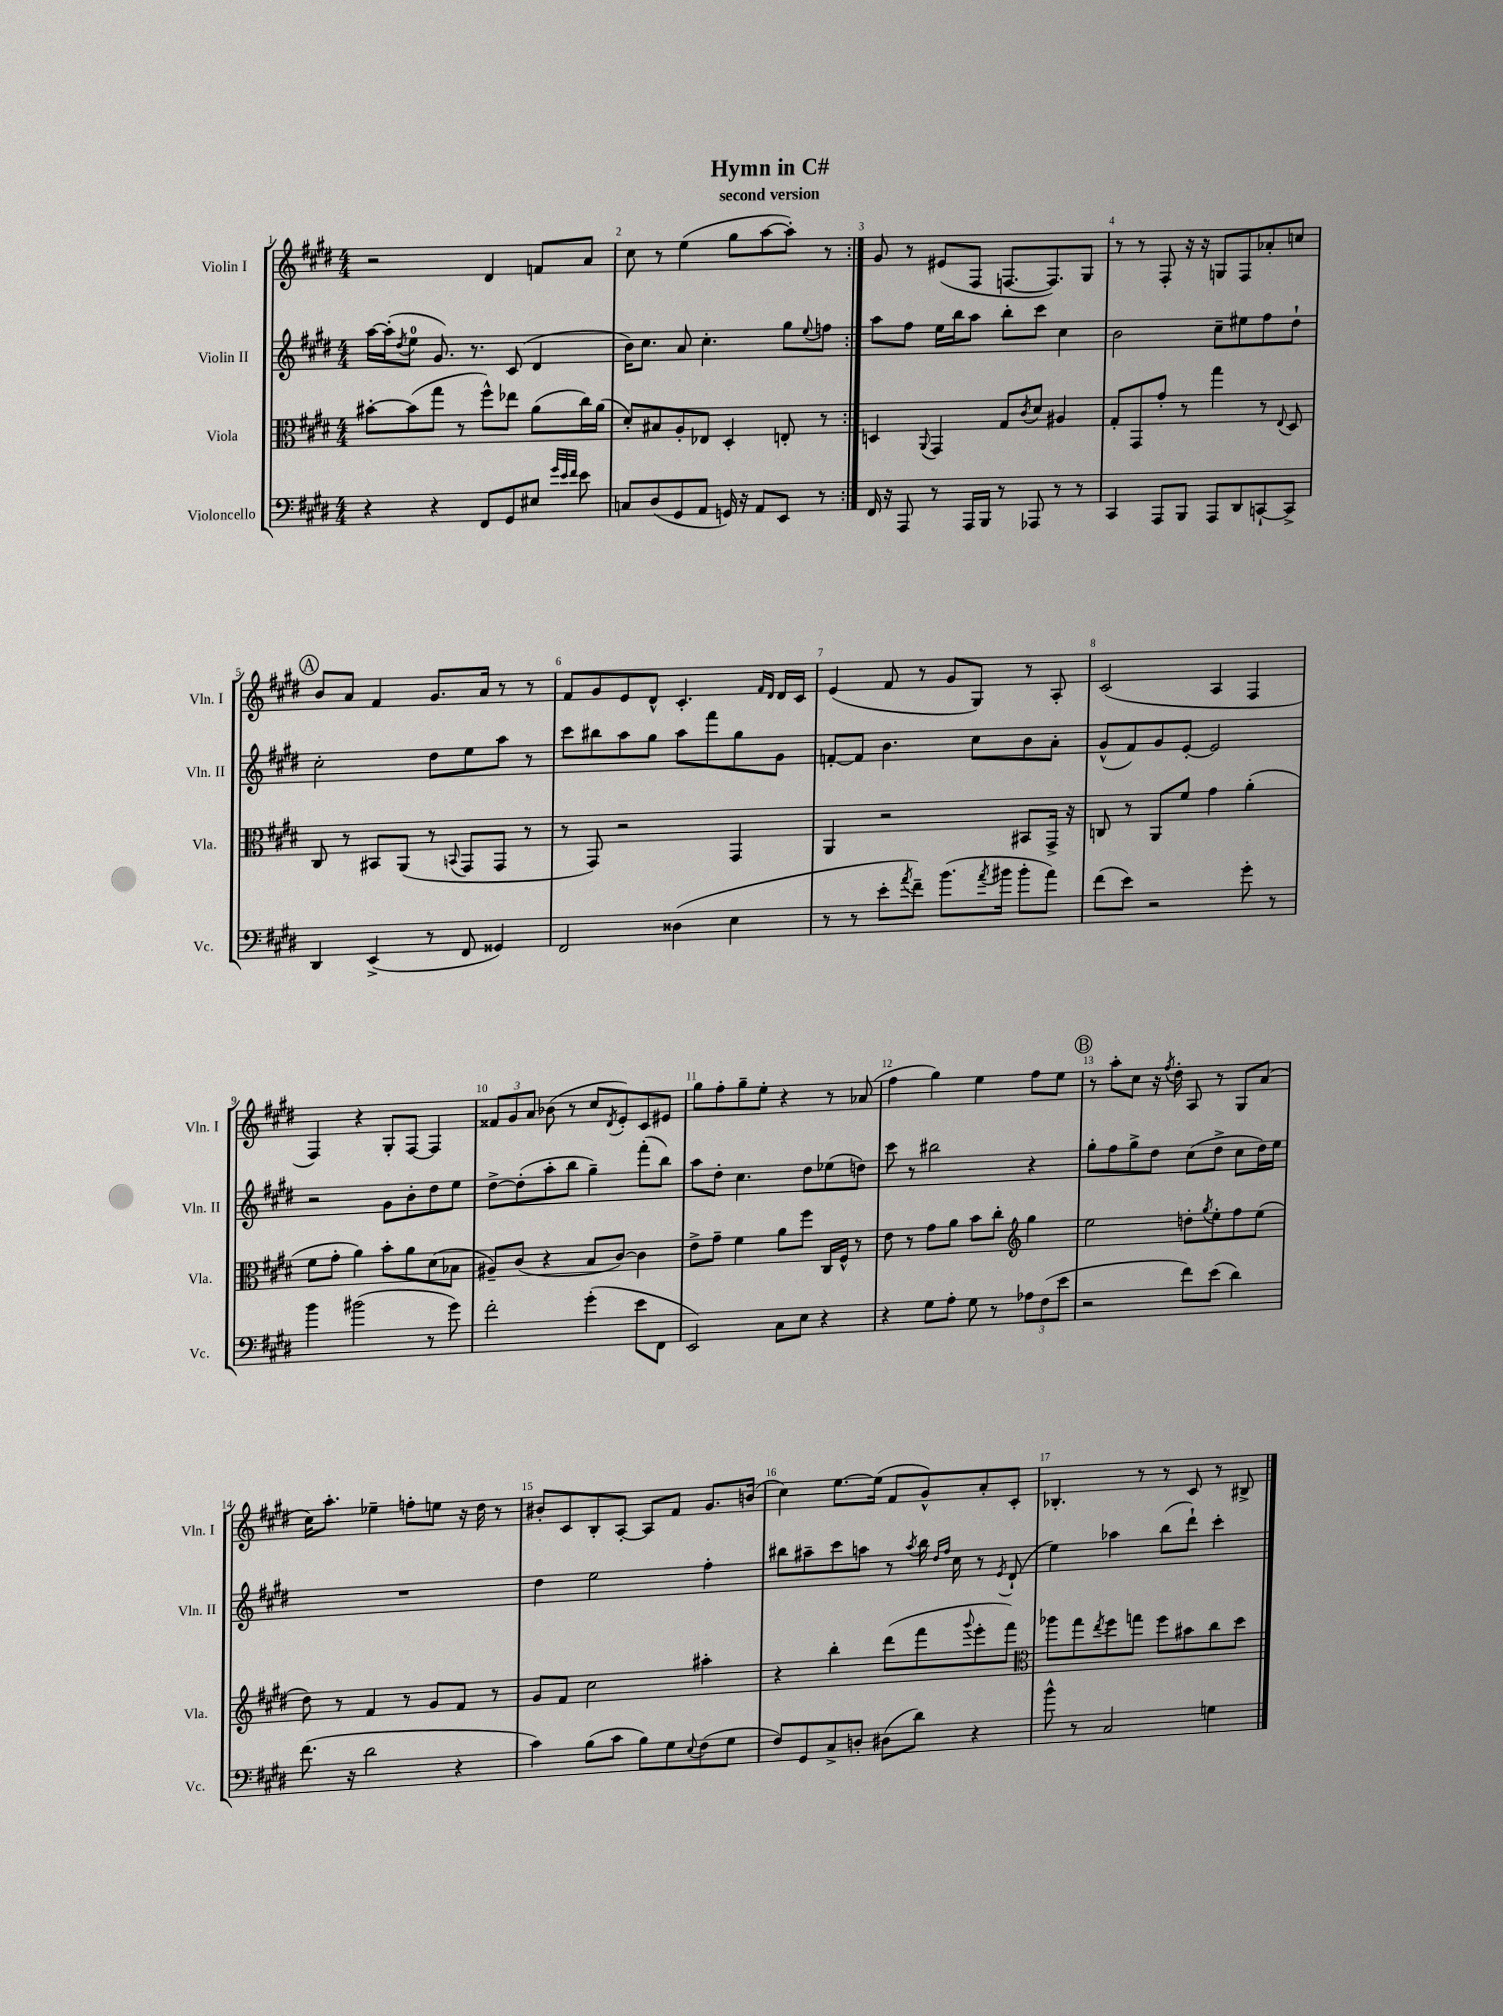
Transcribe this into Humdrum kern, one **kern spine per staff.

**kern	**kern	**kern	**kern
*part4	*part3	*part2	*part1
*staff4	*staff3	*staff2	*staff1
*I"Violoncello	*I"Viola	*I"Violin II	*I"Violin I
*I'Vc.	*I'Vla.	*I'Vln. II	*I'Vln. I
*clefF4	*clefC3	*clefG2	*clefG2
*k[f#c#g#d#]	*k[f#c#g#d#]	*k[f#c#g#d#]	*k[f#c#g#d#]
*M4/4	*M4/4	*M4/4	*M4/4
=1	=1	=1	=1
4r	[8b#X'\L	[16aa\LL	2r
.	.	(16aa'\J]	.
.	.	8qdd#/	.
.	(8b#\]	8ee\J	.
4r	8gg#\J	8.g#/)	.
.	8r	.	.
.	.	8.r	.
8FF#/L	8ff#^^\L)	.	4d#/
8GG#/	8ee-X\J	(8c#/	.
8E#X/J	(8a\L	4d#/	8fn/L
32qqg#/LLL	.	.	.
32qqe/	.	.	.
32qqf#/JJJ	.	.	.
8e\	16cc#\L)	.	8a/J
.	(16a\JJ	.	.
=2	=2	=2	=2
8Cn/L	8d#'/L)	16b\KL)	8cc#\
.	.	8.cc#\J	.
(8D#/	8B#X/	.	8r
8GG#/	8A'/	8a/	(4ee\
8AA/J	8E-X/J	4.cc#'\	.
16GGn/)	4D#'/	.	8gg#\L
16r	.	.	.
8AA/L	.	.	[8aa\
8EE/J	8En'/	8gg#\L	8aa'\J])
.	.	8qqee/	.
8r	8r	8ffn\J	8r
=3:|!	=3:|!	=3:|!	=3:|!
16FF#/	4Dn/	8aa\L	8g#/
16r	.	.	.
8AAA/	.	8ff#\J	8r
.	8qqAA/	.	.
8r	4GG#/	16ee\LL	(8e#X/L
.	.	16bb\J	.
16AAA/LL	.	8aa\J	8F#/J
16BBB/JJ	.	.	.
8r	8G#/L	8bb'\L	[8.Fn/L
.	8qc#/	.	.
8AAA-X/	8d#/J	8ccc#\J	.
.	.	.	8.F/])
8r	4A#X/	4cc#\	.
8r	.	.	8G#/J
=4	=4	=4	=4
4CC#/	8G#'/L	2b\	8r
.	8GG#/	.	8r
8AAA/L	8g#'/J	.	8F#'/
8BBB/J	8r	.	16r
.	.	.	16r
8AAA/L	4gg#\	8cc#~\L	8Gn/L
8DD#/	.	8ee#X\	8F#/
[8CCn`/	8r	8ff#\	8a-X'/
.	8qqE/	.	.
8CC^/J]	8D#/	8dd#`\J	8ccn/J
!!LO:LB:g=z
!!LO:REH:place=s1:t=A
=5	=5	=5	=5
4DD#/	8C#/	2cc#'\	8b/L
.	8r	.	8a/J
(4EE^/	8BB#X/L	.	4f#/
.	(8AA/J	.	.
8r	8r	8dd#\L	8.g#/L
.	8qqBBn/	.	.
8FF#/	8GG#/L	8ee\	.
.	.	.	16a/Jk
4GG##X/)	8GG#/J	8aa\J	8r
.	8r	8r	8r
=6	=6	=6	=6
2FF#/	8r	8ccc#\L	8f#/L
.	8GG#/)	8bb#X\	8g#/
.	2r	8aa\	8e/
.	.	8gg#\J	8d#^^/J
(4D##X\	.	8aa\L	4.c#'/
.	.	8fff#\	.
4E\	4GG#/	8gg#\	.
.	.	.	16qqf#/LL
.	.	.	16qqd#/JJ
.	.	8g#\J	16d#/LL
.	.	.	16c#/JJ
=7	=7	=7	=7
8r	4AA/	[8fn'/L	(4e/
8r	.	8f/J]	.
8e'\L	2r	4.b\	8f#/
8qa/	.	.	.
8f#~\J)	.	.	8r
(8.b\L	.	.	8g#/L
.	.	8cc#\L	8G#/J)
8qa/	.	.	.
16b#X\Jk	.	.	.
8b#'\L	8BB#X/L	8b\	8r
8a\J)	16GG#^/Jk	8a'\J	8A'/
.	16r	.	.
=8	=8	=8	=8
(8f#\L	8Cn/	(8g#^^/L	(2c#/
8e\J)	8r	8f#/)	.
2r	8AA/L	8g#/	.
.	8f#/J	[8e'/J	.
.	4g#\	2e/]	4A/
8g#'\	(4a'\	.	4F#/
8r	.	.	.
!!LO:LB:g=z
=9	=9	=9	=9
4b\	8f#\L	2r	4F#/)
.	8g#'\J	.	.
(2b#X\	4a\)	.	4r
.	8b'\L	8g#\L	8G#'/L
.	8a\	8b'\	[8F#/J
8r	(8d#\	8dd#\	4F#/]
8g#\)	8B-X\J	8ee\J	.
=10	=10	=10	=10
2f#'\	8A#X~/L)	[8dd#^\L	12f##X/L
.	.	.	12g#/
.	(8c#/J	(8dd#'\]	.
.	.	.	12a/J
.	4r	8aa'\	(8b-X\
.	.	8bb\J	8r
(4g#'\	8B/L	4gg#~\)	8cc#/L
.	.	.	8qd#/
.	[8c#/J)	.	8e'/)
8e\L	4c#\]	(8fff#'\L	8c#/
8FF#\J	.	8bb\J)	8e#X/J
=11	=11	=11	=11
2EE/)	8e^\L	8aa\L	8gg#\L
.	8g#~\J	8dd#'\J	8ff#'\
.	4f#\	4.cc#\	8gg#~\
.	.	.	8ee'\J
8C#\L	8a\L	.	4r
8E\J	8ff#\J	8dd#\L	.
4r	16C#/LL	(8ee-X\	8r
.	16F#^^/JJ	.	.
.	8r	8ddn\J)	(8a-X/
=12	=12	=12	=12
4r	8e\	8ccc#\	4ff#\
.	8r	8r	.
8G#\L	8g#\L	2bb#X\	4gg#\)
8A'\J	8a\J	.	.
8G#\	8b\L	.	4ee\
8r	8cc#'\J	.	.
*	*clefG2	*	*
12A-X\L	4gg#\	4r	8ff#\L
(12F#\	.	.	.
.	.	.	8ee\J
12e\J	.	.	.
!!LO:REH:place=s1:t=B
=13	=13	=13	=13
2r	2ee\	8gg#'\L	8r
.	.	8ff#\	8aa'\L
.	.	8gg#^\	8cc#\J
.	.	8dd#\J	16r
.	.	.	8qff#/
.	.	.	16dd#'\
8f#\L)	8ddn'\L	(8cc#\L	8A/
.	8qgg#/	.	.
(8e\J	8ee'\	8dd#^\J	8r
4d#\)	8ff#\	8cc#\L	8G#/L
.	(8ee\J	16dd#\L)	(8a/J
.	.	16ee\JJ	.
!!LO:LB:g=z
=14	=14	=14	=14
(8.f#\	8dd#\)	1r	16cc#\KL)
.	.	.	8.aa'\J
.	8r	.	.
16r	.	.	.
2d#\	4f#/	.	4ee-X~\
.	8r	.	8ffn'\L
.	8g#/L	.	8een\J
4r	8f#/J	.	16r
.	.	.	16dd#\
.	8r	.	8r
=15	=15	=15	=15
4c#\)	8g#/L	4dd#\	8b#X'/L
.	8f#/J	.	8c#/
(8B\L	2cc#\	2ee\	8B'/
8c#\J	.	.	[8A'/J
8B\L)	.	.	8A/L]
8G#\	.	.	8f#/J
8qqE/	.	.	.
(8F#\	4aa#X'\	4ff#'\	8.g#/L
8G#\J	.	.	.
.	.	.	(16bn/Jk
=16	=16	=16	=16
8F#/L)	4r	8bb#X\L	4cc#\)
8GG#/	.	8aa#X~\	.
8C#^/	4bb'\	8ccc#\	[8.ee\L
8Dn'/J	.	8aan\J	.
.	.	.	(16ee\Jk]
(8D#X\L	(8ddd#\L	8r	8f#/L
.	.	8qaa/	.
8d#\J)	8fff#\	16bb#\	8g#^^/)
.	.	16qqdd#/LL	.
.	.	16qqff#/JJ	.
.	.	16cc#\	.
.	8qqggg#/	.	.
4r	8eee'\	8r	8a'/
.	.	8qe/	.
.	8fff#\J)	(8d#`/	8c#'/J
=17	=17	=17	=17
*	*clefC3	*	*
8b^^\	8aa-X\L	4ee\)	4.B-X'/
8r	8gg#\	.	.
.	8qee/	.	.
2C#/	8ff#\	4aa-X\	.
.	8ggn\J	.	8r
.	8ff#\L	(8bb\L	8r
.	8b#X\	8ddd#`\J)	8c#/
4Gn\	8cc#\	4ccc#'\	8r
.	8dd#\J	.	8B#X^/
==	==	==	==
*-	*-	*-	*-
